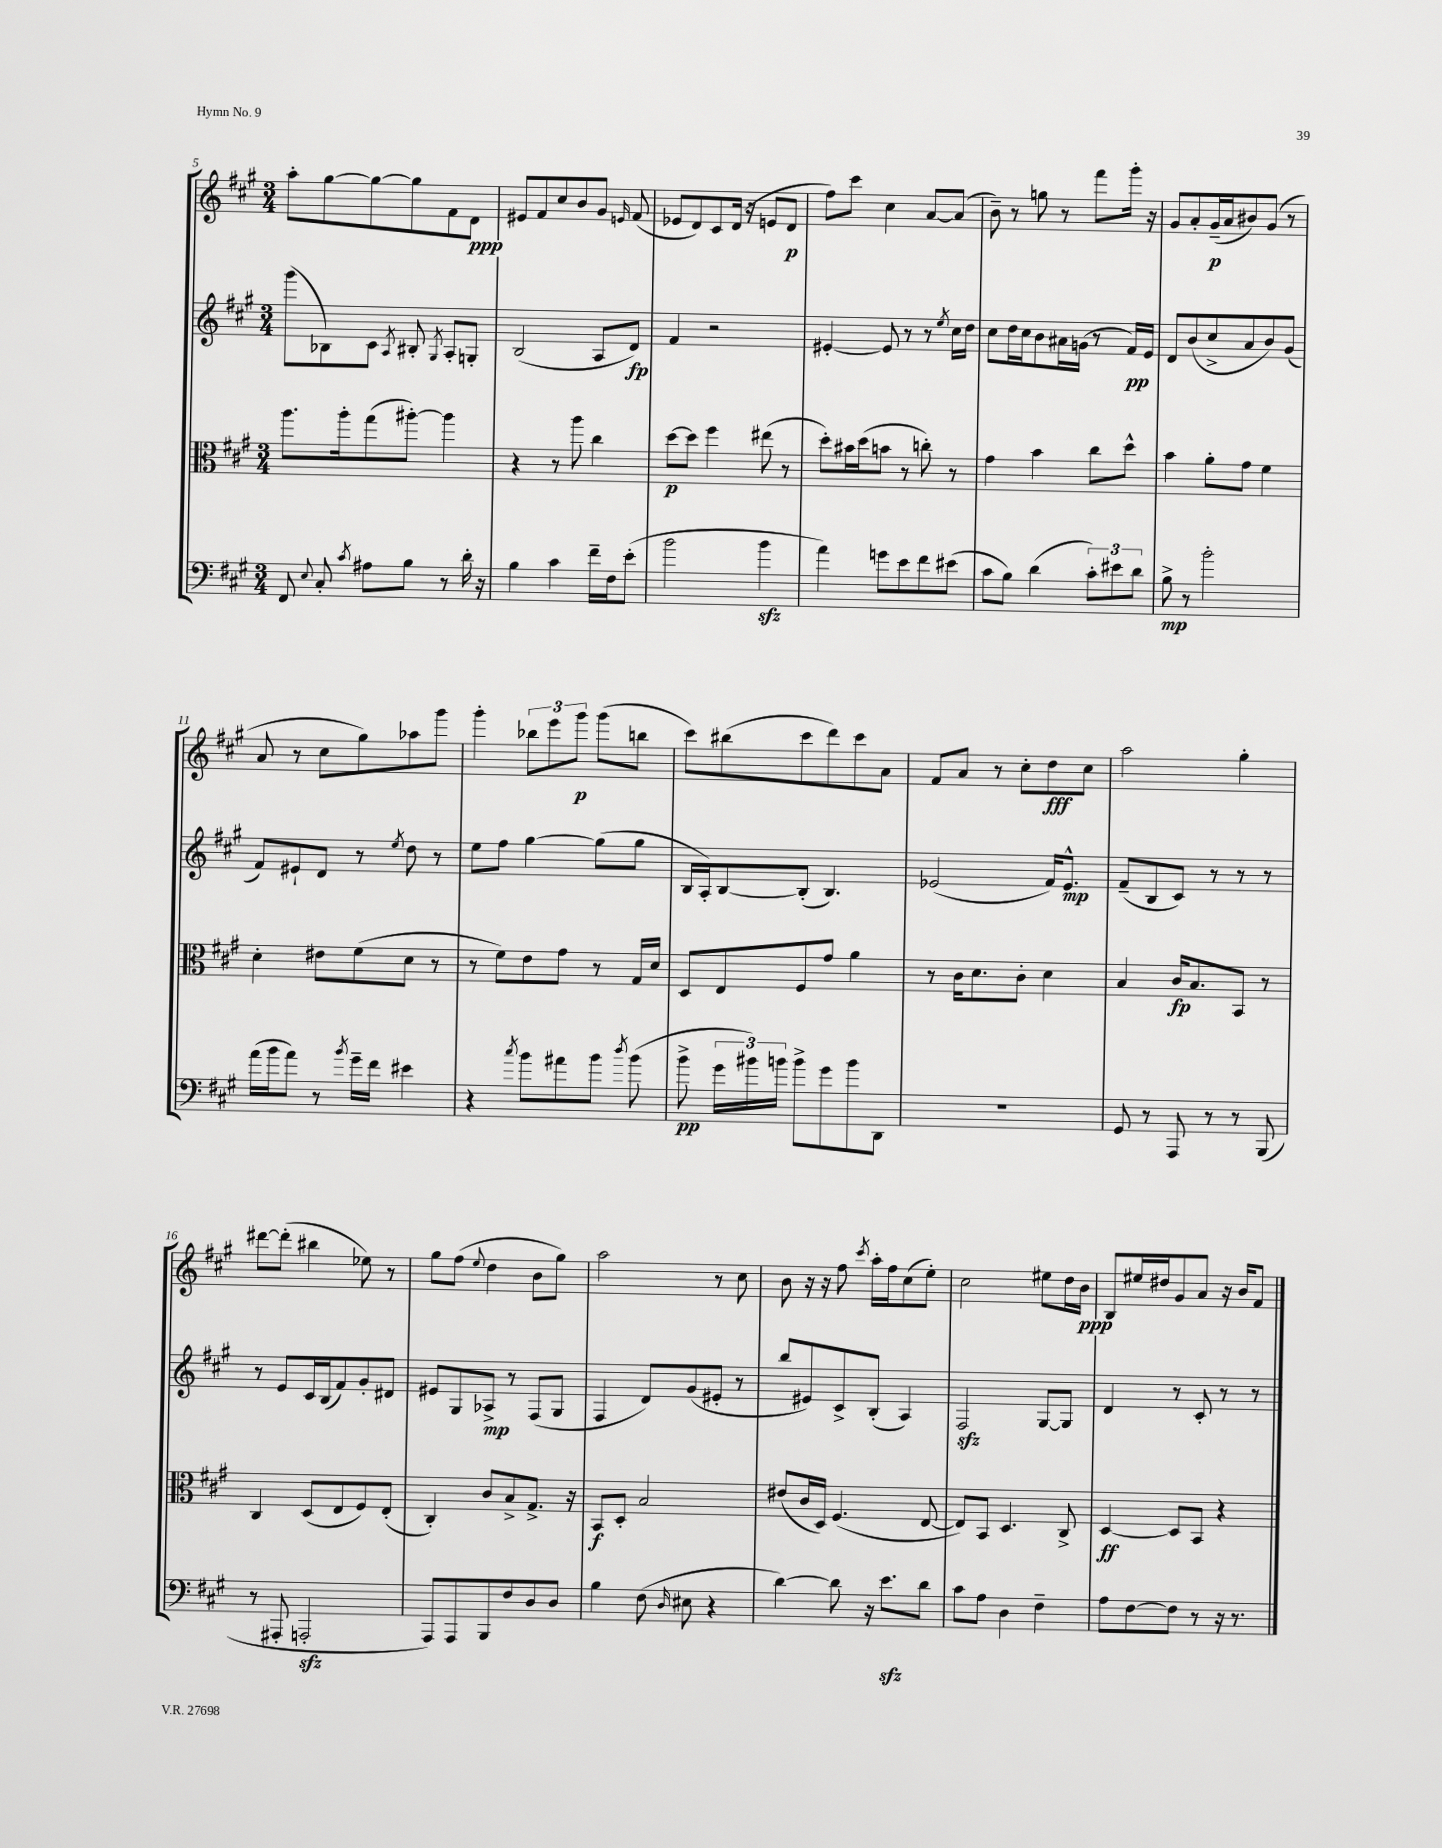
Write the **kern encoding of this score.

**kern	**dynam	**kern	**dynam	**kern	**dynam	**kern	**dynam
*part4	*part4	*part3	*part3	*part2	*part2	*part1	*part1
*staff4	*staff4	*staff3	*staff3	*staff2	*staff2	*staff1	*staff1
*clefF4	*	*clefC3	*	*clefG2	*	*clefG2	*
*k[f#c#g#]	*	*k[f#c#g#]	*	*k[f#c#g#]	*	*k[f#c#g#]	*
*M3/4	*	*M3/4	*	*M3/4	*	*M3/4	*
=5	=5	=5	=5	=5	=5	=5	=5
8FF#/	.	8.aa\L	.	(8ggg#\L	.	8aa'\L	.
8qqE/	.	.	.	.	.	.	.
8C#'/	.	.	.	8B-X\)	.	[8gg#\	.
.	.	16aa'\k	.	.	.	.	.
8qc#/	.	.	.	.	.	.	.
8A#X\L	.	(8gg#\	.	8c#\J	.	8gg#\_	.
.	.	.	.	8qA/	.	.	.
8B\J	.	[8aa#X'\J)	.	8B#X'/	.	8gg#\]	.
.	.	.	.	8qG#/	.	.	.
8r	.	4aa#\]	.	8A'/L	.	8f#\	.
16d'\	.	.	.	8Gn'/J	.	8d\J	ppp
16r	.	.	.	.	.	.	.
=6	=6	=6	=6	=6	=6	=6	=6
4B\	.	4r	.	(2B/	.	8e#X/L	.
.	.	.	.	.	.	8f#/	.
4c#\	.	8r	.	.	.	8cc#/	.
.	.	8aa\	.	.	.	8b/	.
16f#~\LL	.	4cc#\	.	8A/L	.	8g#/J	.
16F#\J	.	.	.	.	.	.	.
.	.	.	.	.	.	16qqen/	.
(8e'\J	.	.	.	8d/J)	fp	(8f#/	.
=7	=7	=7	=7	=7	=7	=7	=7
2b\	.	[8dd\L	p	4f#/	.	8e-X/L	.
.	.	8dd\J]	.	.	.	8d/)	.
.	.	4ff#\	.	2r	.	8c#/	.
.	.	.	.	.	.	(16d/Jk	.
.	.	.	.	.	.	16r	.
4bzz\	.	(8ee#X\	.	.	.	8en/L	.
.	.	8r	.	.	.	8d/J	p
=8	=8	=8	=8	=8	=8	=8	=8
4a\)	.	8dd'\L)	.	[4e#X'/	.	8ff#\L)	.
.	.	16b#X\L	.	.	.	8ccc#\J	.
.	.	(16dd\J	.	.	.	.	.
8gn\L	.	8bn\J	.	8e#/]	.	4cc#\	.
8e\	.	8r	.	8r	.	.	.
8f#\	.	8ccn'\)	.	8r	.	[8a/L	.
.	.	.	.	8qee/	.	.	.
(8e#X\J	.	8r	.	16cc#\LL	.	(8a/J]	.
.	.	.	.	16dd\JJ	.	.	.
=9	=9	=9	=9	=9	=9	=9	=9
8c#\L	.	4g#\	.	8cc#\L	.	8b~\)	.
8B\J)	.	.	.	16dd\L	.	8r	.
.	.	.	.	16cc#\J	.	.	.
(4d\	.	4b\	.	8b\	.	8ggn\	.
.	.	.	.	16a#X\L	.	8r	.
.	.	.	.	(16gn\JJ	.	.	.
12c#'\L)	.	8cc#\L	.	8r	.	8fff#\L	.
12e#X\	.	.	.	.	.	.	.
.	.	8dd^^\J	.	16f#/LL)	pp	16ggg#'\Jk	.
12d\J	.	.	.	.	.	.	.
.	.	.	.	16e/JJ	.	16r	.
=10	=10	=10	=10	=10	=10	=10	=10
8B^\	mp	4b\	.	8d/L	.	8g#/L	.
8r	.	.	.	(8b/	.	8a'/	.
2b'\	.	8a'\L	.	8cc#^/	.	(16g#~/L	p
.	.	.	.	.	.	16a/J	.
.	.	8g#\J	.	8a/	.	8b#X/)	.
.	.	4f#\	.	8b/)	.	(8g#/J	.
.	.	.	.	(8g#/J	.	8r	.
!!LO:LB:g=z
=11	=11	=11	=11	=11	=11	=11	=11
(16a\LL	.	4d'\	.	8f#/L)	.	8a/	.
16b\J	.	.	.	.	.	.	.
8a\J)	.	.	.	8e#X`/	.	8r	.
8r	.	8e#X\L	.	8d/J	.	8cc#\L	.
8qb/	.	.	.	.	.	.	.
16g#~\LL	.	(8f#\	.	8r	.	8gg#\)	.
16f#\JJ	.	.	.	.	.	.	.
.	.	.	.	8qee/	.	.	.
4e#X\	.	8d\J	.	8dd\	.	8aa-X\	.
.	.	8r	.	8r	.	8ggg#\J	.
=12	=12	=12	=12	=12	=12	=12	=12
4r	.	8r	.	8ee\L	.	4ggg#'\	.
.	.	8f#\L)	.	8ff#\J	.	.	.
8qcc#/	.	.	.	.	.	.	.
8b\L	.	8e\	.	[4gg#\	.	12bb-X\L	.
.	.	.	.	.	.	12eee\	.
8a#X\	.	8g#\J	.	.	.	.	.
.	.	.	.	.	.	12ggg#\J	p
8b\J	.	8r	.	(8gg#\L]	.	(8ggg#\L	.
8qdd/	.	.	.	.	.	.	.
(8b\	.	16G#/LL	.	8gg#\J	.	8bbn\J	.
.	.	16d/JJ	.	.	.	.	.
=13	=13	=13	=13	=13	=13	=13	=13
8b^\	pp	8D/L	.	16B/LL	.	8ccc#\L)	.
.	.	.	.	16A'/J)	.	.	.
24g#\LL	.	8E/	.	[8B/	.	(8bb#X\	.
24b#X\)	.	.	.	.	.	.	.
24bn\JJ	.	.	.	.	.	.	.
8b^\L	.	8F#/	.	(8B'/J]	.	8ccc#\	.
8g#\	.	8g#/J	.	4.B/)	.	8ddd\)	.
8b\	.	4a\	.	.	.	8ccc#\	.
8DD\J	.	.	.	.	.	8a\J	.
=14	=14	=14	=14	=14	=14	=14	=14
2.r	.	8r	.	(2e-X/	.	8f#/L	.
.	.	16c#\KL	.	.	.	8a/J	.
.	.	8.d\	.	.	.	.	.
.	.	.	.	.	.	8r	.
.	.	8c#'\J	.	.	.	8cc#'\L	.
.	.	4d\	.	16f#/KL)	.	8dd\	fff
.	.	.	.	8.e-^^/J	mp	.	.
.	.	.	.	.	.	8cc#\J	.
=15	=15	=15	=15	=15	=15	=15	=15
8GG#/	.	4B/	.	(8f#~/L	.	2aa\	.
8r	.	.	.	8B/	.	.	.
8AAA/	.	16c#/KL	fp	8c#/J)	.	.	.
.	.	8.B/	.	.	.	.	.
8r	.	.	.	8r	.	.	.
8r	.	8BB/J	.	8r	.	4gg#'\	.
(8BBB/	.	8r	.	8r	.	.	.
!!LO:LB:g=z
=16	=16	=16	=16	=16	=16	=16	=16
8r	.	4C#/	.	8r	.	[8ddd#X\L	.
8AAA#X'/	.	.	.	8e/L	.	(8ddd#'\J]	.
2AAAnzz'/	.	(8D/L	.	16c#/L	.	4bb#X\	.
.	.	.	.	(16B/J	.	.	.
.	.	8E/	.	8f#/)	.	.	.
.	.	8F#/)	.	8g#'/	.	8ee-X\)	.
.	.	(8E'/J	.	8d#X/J	.	8r	.
=17	=17	=17	=17	=17	=17	=17	=17
8AAA/L)	.	4C#'/)	.	8e#X/L	.	8gg#\L	.
8AAA/	.	.	.	8G#/	.	(8ff#\J	.
.	.	.	.	.	.	8qqee/	.
8BBB/	.	8c#/L	.	8A-X^/J	mp	4dd\	.
8F#/	.	8B^/	.	8r	.	.	.
8D/	.	8.G#^/J	.	(8F#/L	.	8b\L	.
8D/J	.	.	.	8G#/J	.	8gg#\J)	.
.	.	16r	.	.	.	.	.
=18	=18	=18	=18	=18	=18	=18	=18
4B\	.	8BB/L	f	4F#/	.	2aa\	.
.	.	8D'/J	.	.	.	.	.
(8F#\	.	2B/	.	8d/L)	.	.	.
16qqD/	.	.	.	.	.	.	.
8E#X\	.	.	.	(8g#/	.	.	.
4r	.	.	.	8e#X'/J	.	8r	.
.	.	.	.	8r	.	8cc#\	.
=19	=19	=19	=19	=19	=19	=19	=19
[4d\)	.	(8e#X/L	.	8bb/L	.	8b\	.
.	.	16c#/L	.	8e#X/)	.	16r	.
.	.	16D/JJ)	.	.	.	16r	.
8d\]	.	(4.F#/	.	8c#^/	.	8ff#\	.
.	.	.	.	.	.	8qccc#/	.
16r	.	.	.	(8B'/J	.	16aa'\LL	.
8.ezz\L	.	.	.	.	.	16ff#\J	.
.	.	.	.	4A/)	.	(8cc#\	.
8d\J	.	[8E/	.	.	.	8ee'\J)	.
=20	=20	=20	=20	=20	=20	=20	=20
8c#\L	.	8E/L])	.	2F#zz/	.	2cc#\	.
8A\J	.	8BB/J	.	.	.	.	.
4D\	.	4.D/	.	.	.	.	.
4F#~\	.	.	.	[8G#/L	.	8ee#X\L	.
.	.	8C#^/	.	8G#/J]	.	16dd\L	.
.	.	.	.	.	.	16b\JJ	ppp
=21	=21	=21	=21	=21	=21	=21	=21
8A\L	.	[4D/	ff	4d/	.	8B/L	.
[8F#\	.	.	.	.	.	16ee#X/L	.
.	.	.	.	.	.	16dd#X/J	.
8F#\J]	.	8D/L]	.	8r	.	8g#/	.
8r	.	8BB/J	.	8c#'/	.	8a/J	.
16r	.	4r	.	8r	.	16r	.
8.r	.	.	.	.	.	16b/KL	.
.	.	.	.	8r	.	8f#/J	.
==	==	==	==	==	==	==	==
*-	*-	*-	*-	*-	*-	*-	*-
